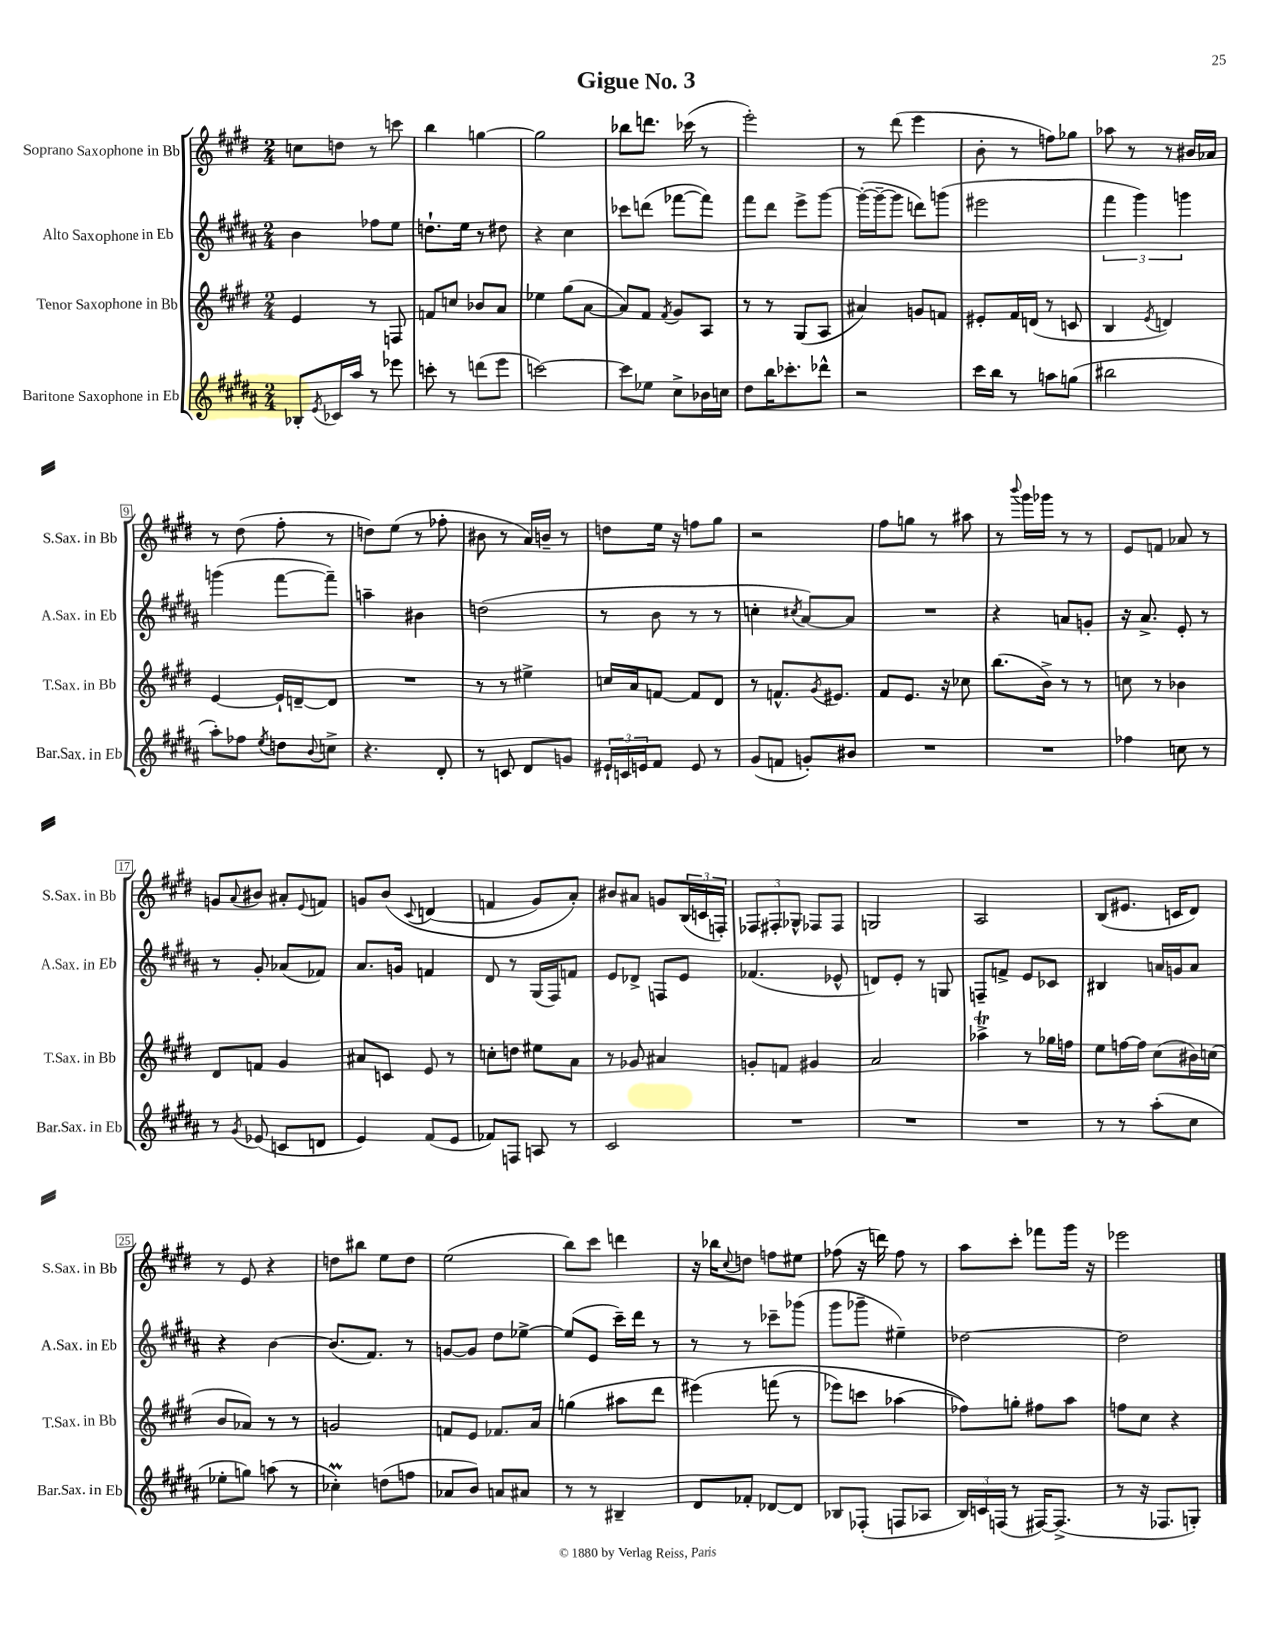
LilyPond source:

\header { title = "Gigue No. 3" }
<<
\new StaffGroup <<
\new Staff = "s0" \with { instrumentName = "Soprano Saxophone in Bb" shortInstrumentName = "S.Sax. in Bb" } {
    \clef treble \key e \major \numericTimeSignature \time 2/4
    c''8 d''8 r8 c'''8 |
    b''4 g''4~ |
    g''2 |
    bes''8 d'''8. ces'''16( r8 |
    e'''2-.) |
    r8 dis'''8( e'''4 |
    b'8-. r8 f''8) ges''8 |
    aes''8 r8 r8 bis'16 aes'16 |
    r8 dis''8( fis''8-. r8 |
    d''8) e''8( r8 fes''8-. |
    bis'8 r8 a'16) b'16-- r8 |
    d''8 e''16 r16 f''8 gis''8 |
    r2 |
    fis''8 g''8 r8 ais''8 |
    r8 \appoggiatura { b'''8 } gis'''16 ges'''16 r8 r8 |
    e'8 f'8 aes'8 r8 |
    g'8 \appoggiatura { a'8 } bis'8 ais'8-. \appoggiatura { e'8 } f'8 |
    g'8 b'8\( \appoggiatura { cis'8 } d'4( |
    f'4 gis'8) a'8-.\) |
    bis'8 ais'8 g'8 \tuplet 3/2 { b16( c'16 f16-.) } |
    \tuplet 3/2 { fes8 fis8-. ges8-^ } fes8 fes8 |
    g2 |
    a2 |
    b8( eis'8. c'16 dis'8) |
    r8 e'8 r4 |
    d''8 bis''8 e''8 d''8 |
    e''2( |
    b''8) cis'''8 d'''4 |
    r16 bes''16 \appoggiatura { cis''8 } d''8 f''8 eis''8 |
    fes''8( r16 d'''16) fes''8 r8 |
    a''8 cis'''8-. fes'''8 gis'''16 r16 |
    ees'''2 \bar "|." |
}
\new Staff = "s1" \with { instrumentName = "Alto Saxophone in Eb" shortInstrumentName = "A.Sax. in Eb" } {
    \clef treble \key b \major \numericTimeSignature \time 2/4
    b'4 fes''8 e''8 |
    d''8.-! e''16 r8 dis''8 |
    r4 cis''4 |
    ces'''8 d'''8( fes'''8~ fes'''8) |
    fis'''8 dis'''8 e'''8-> gis'''8~ |
    gis'''16~-.( gis'''16~-- gis'''8 d'''8) g'''8( |
    eis'''2 |
    \tuplet 3/2 { fis'''4 gis'''4) g'''4 } |
    g'''4( fis'''8~ fis'''8--) |
    a''4-- bis'4 |
    d''2( |
    r8 b'8 r8 r8 |
    c''4-. \acciaccatura { cis''8 } ais'8~) ais'8 |
    R2 |
    r4 a'8 g'8-. |
    r16 ais'8.-> e'8-. r8 |
    r8 gis'8-. aes'8( fes'8) |
    ais'8. g'16 f'4 |
    dis'8 r8 gis16( fis16) f'8 |
    e'8 des'8-> f8 e'8 |
    fes'4.( ees'8-^ |
    d'8) e'8-. r8 g8 |
    f8-- f'8-> e'8 ces'8 |
    bis4 a'16 g'16 a'8 |
    r4 b'4~ |
    b'8.( fis'8.) r8 |
    g'8~ g'8 dis''8 ees''8~-> |
    ees''8( e'8 cis'''16--) dis'''16 r8 |
    r8 r8 ces'''8-- ges'''8( |
    gis'''8 ges'''8-- eis''4--) |
    des''2~ |
    des''2 \bar "|." |
}
\new Staff = "s2" \with { instrumentName = "Tenor Saxophone in Bb" shortInstrumentName = "T.Sax. in Bb" } {
    \clef treble \key e \major \numericTimeSignature \time 2/4
    e'4 r8 f8 |
    f'8 c''8 bes'8 a'8 |
    ees''4 gis''8( a'8~ |
    a'8) fis'8 \acciaccatura { fis'8 } gis'8 a8 |
    r8 r8 gis8( a8 |
    ais'4) g'8 f'8 |
    eis'8-. fis'16 d'16( r8 c'8 |
    b4 \acciaccatura { e'8 } d'4) |
    e'4~ e'16-! d'16~-- d'8 |
    R2 |
    r8 r8 eis''4-> |
    c''16 a'16 f'8~ f'8 dis'8 |
    r8 f'8.-^ \acciaccatura { gis'8 } eis'8. |
    fis'8 e'8. r16 ces''8 |
    b''8.( b'16->) r8 r8 |
    c''8 r8 bes'4 |
    dis'8 f'8 gis'4 |
    ais'8 c'8 e'8 r8 |
    c''8-. d''8 eis''8 a'8 |
    r8 ges'8 ais'4 |
    g'8-. f'8 gis'4 |
    a'2 |
    aes''4->\trill r8 ges''16 f''16 |
    e''8 f''16~ f''16 cis''8( bis'16) c''16( |
    b'8 aes'8) r8 r8 |
    g'2 |
    f'8 e'8 fes'8. a'16 |
    g''4( ais''8 dis'''8 |
    eis'''4)\( f'''8( r8 |
    ees'''8) c'''8 aes''4( |
    fes''8)\) g''8-. fis''8 a''8 |
    f''8 cis''8 r4 \bar "|." |
}
\new Staff = "s3" \with { instrumentName = "Baritone Saxophone in Eb" shortInstrumentName = "Bar.Sax. in Eb" } {
    \clef treble \key b \major \numericTimeSignature \time 2/4
    bes8-. \acciaccatura { e'8 } ces'16 ais''16 r8 ees'''8 |
    c'''8-. r8 d'''8( e'''8 |
    c'''2~) |
    c'''8 ees''8 cis''8-> bes'16 c''16 |
    dis''8 b''16 ces'''8.-. des'''8-^ |
    r2 |
    cis'''16 b''16 r8 a''8 g''8( |
    bis''2 |
    ais''8-.) fes''8 \acciaccatura { e''8 } d''8 \appoggiatura { b'8 } c''8-> |
    r4. dis'8-. |
    r8 c'8 dis'8 g'8 |
    \tuplet 3/2 { eis'16-! c'16 e'16 } fis'8 e'8 r8 |
    gis'8( f'8 g'8-.) bis'8 |
    R2 |
    R2 |
    fes''4 c''8 r8 |
    r8 \acciaccatura { gis'8 } ees'8( c'8 d'8 |
    e'4) fis'8( e'8 |
    fes'8) f8 a8 r8 |
    cis'2 |
    R2 |
    R2 |
    R2 |
    r8 r8 ais''8-.( cis''8 |
    ees''8-. g''8) a''8( r8 |
    ces''4-.\prall) d''8( f''8 |
    aes'8 b'8) a'8 ais'8 |
    r8 r8 bis4-- |
    dis'8 fes'8-. des'8~ des'8 |
    bes8 fes8-.( f8 aes8 |
    \tuplet 3/2 { b16) c'16 f16( } r8 fis16~) fis8.->( |
    r8 r16 fes8. g8-.) \bar "|." |
}
>>
>>
\layout { \context { \Score \override BarNumber.stencil = #(make-stencil-boxer 0.1 0.3 ly:text-interface::print) } }
